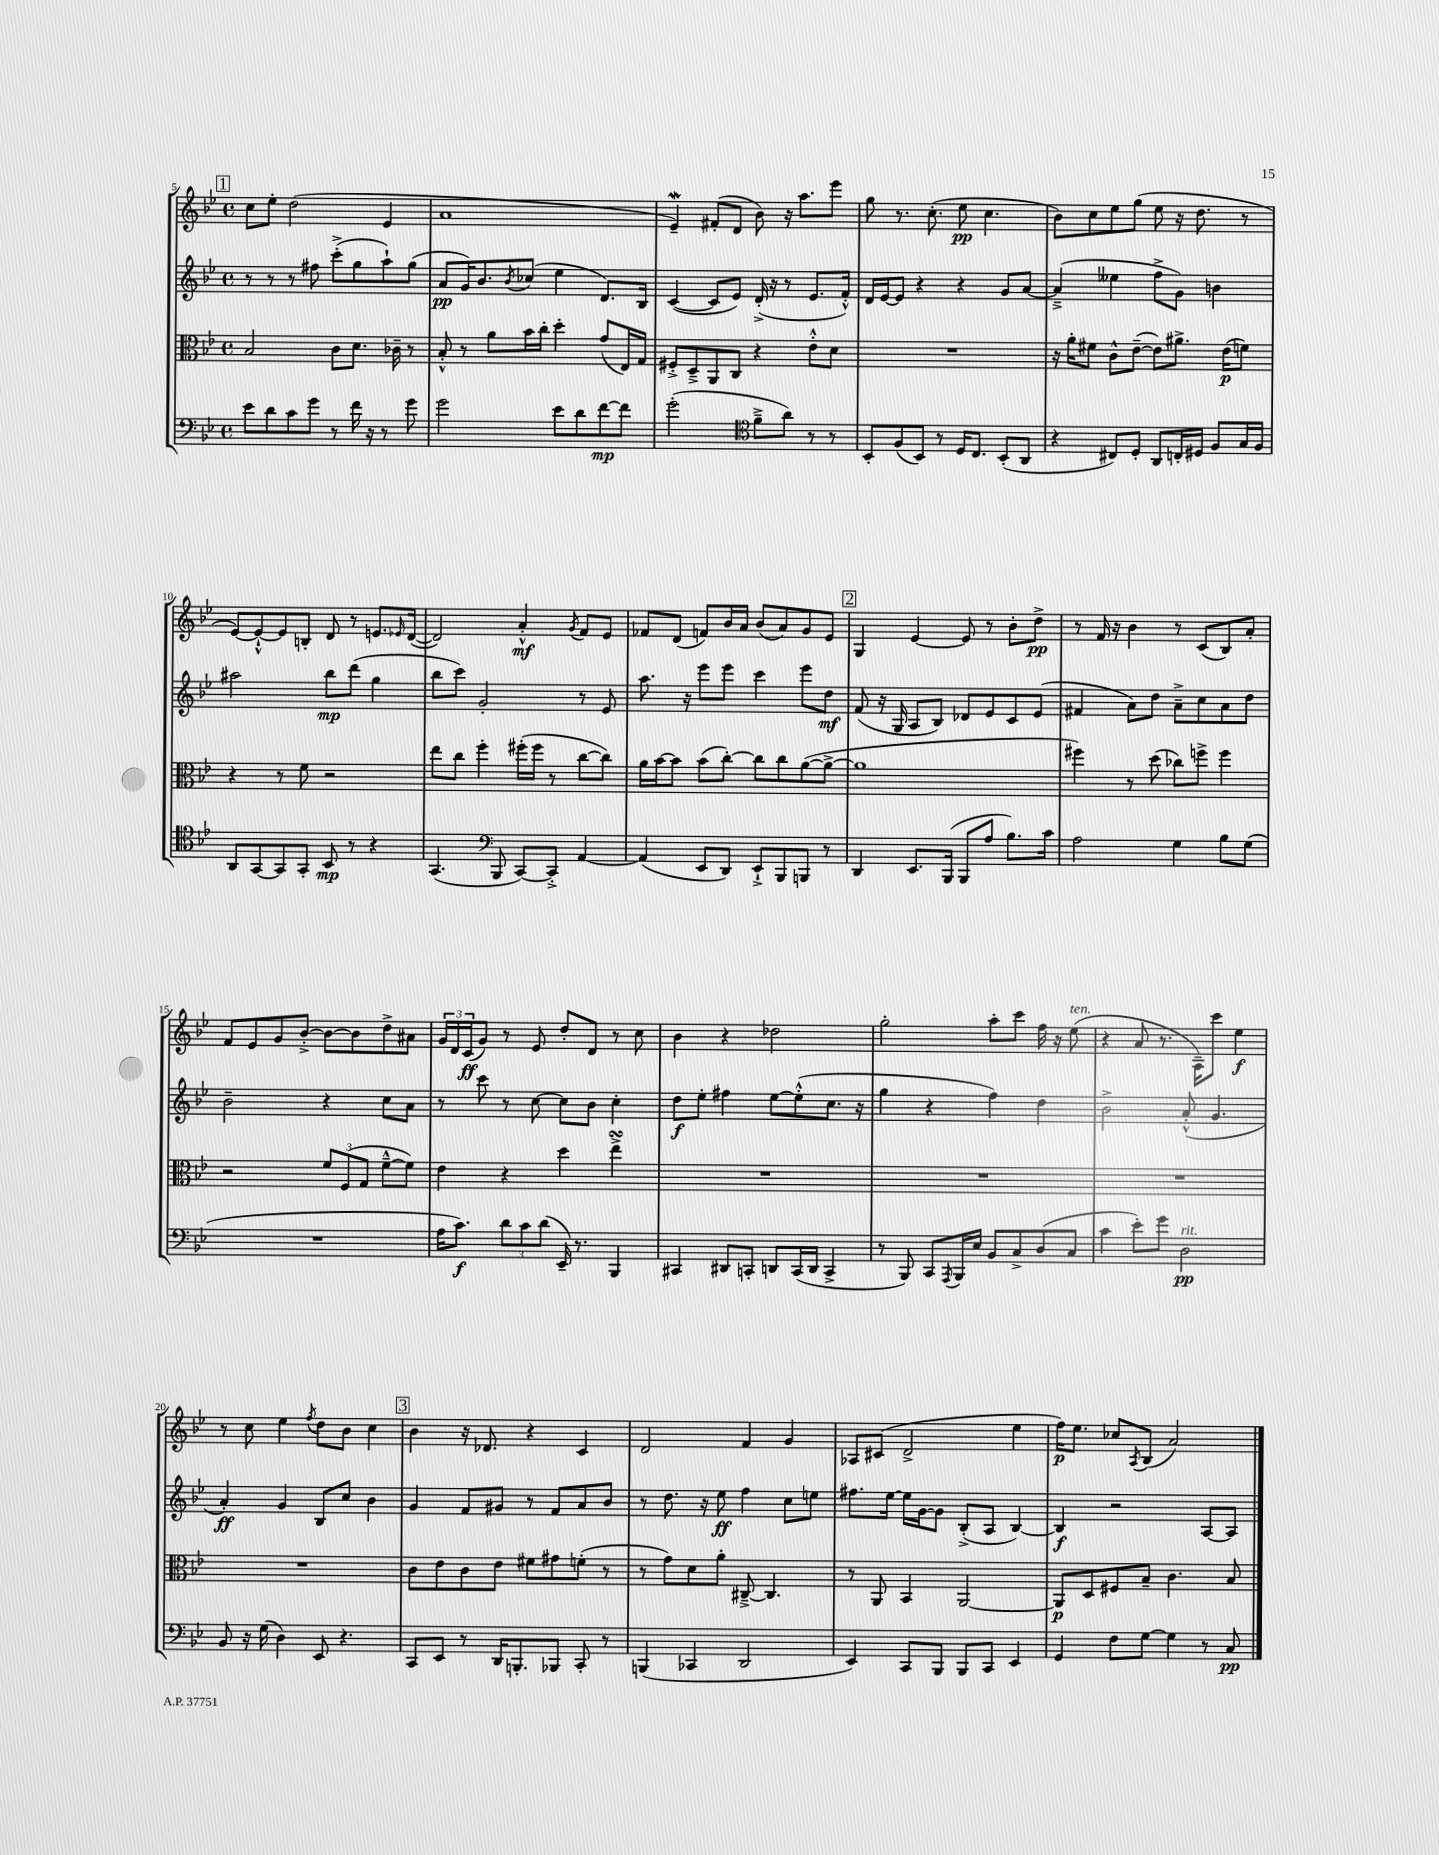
<<
\new StaffGroup <<
\new Staff = "s0" {
    \clef treble \key bes \major \defaultTimeSignature \time 4/4
    \mark \markup { \box "1" } c''8 ees''8-. d''2( ees'4 |
    a'1 |
    ees'4--\mordent) fis'8-.( d'8 bes'8) r16 a''8. ees'''8 |
    g''8 r8. c''8.-.( ees''8\pp c''4. |
    bes'8) c''8 ees''8 g''8( ees''8 r16 d''8. r8 |
    ees'8~) ees'8~-!-^ ees'8 b8-. d'8 r8 e'8. \grace { ees'16 } d'16~( |
    d'2) a'4-.-^\mf \acciaccatura { g'8 } f'8 ees'8 |
    fes'8 d'8( f'8) bes'16 a'16 bes'8( a'8) g'8 ees'8 |
    \mark \markup { \box "2" } g4 ees'4~ ees'8 r8 bes'8-. d''8->\pp |
    r8 f'16 r16 bes'4 r8 c'8( bes8) a'8-. |
    f'8 ees'8 g'8 bes'8~-.-> bes'8~ bes'8 d''8-> ais'8 |
    \tuplet 3/2 { g'16 d'16 c'16\ff( } g'8) r8 ees'8 d''8-. d'8 r8 c''8 |
    bes'4 r4 des''2 |
    g''2-. a''8-. c'''8 f''16 r16 ees''8^\markup { \italic "ten." }( |
    r4 a'8 r8. a16--) c'''8 ees''4\f |
    r8 c''8 ees''4 \acciaccatura { f''8 } d''8 bes'8 c''4 |
    \mark \markup { \box "3" } bes'4 r16 des'8. r4 c'4 |
    d'2 f'4 g'4 |
    aes8 cis'8( d'2-> ees''4 |
    f''16\p) ees''8. ces''8 \acciaccatura { a8 } bes8( a'2) \bar "|." |
}
\new Staff = "s1" {
    \clef treble \key bes \major \defaultTimeSignature \time 4/4
    \mark \markup { \box "1" } r8 r8 r8 fis''8 c'''8-.->( g''8 a''8-!) g''8( |
    a'8\pp g'16) bes'8. \acciaccatura { bes'8 } ces''8( ees''4 d'8.) bes16 |
    c'4~( c'8 ees'8) d'16-.->( r16 r8 ees'8. f'16-.-^) |
    d'16 ees'16~ ees'8 r4 r4 g'8 a'8~ |
    a'4--->( eeses''4 f''8-> g'8) b'4 |
    ais''2 bes''8\mp d'''8( g''4 |
    bes''8 c'''8) g'2-. r8 ees'8 |
    a''8. r16 ees'''8 ees'''8 c'''4 ees'''8 d''8\mf |
    \mark \markup { \box "2" } f'8( r16 g16 a8 bes8) des'8 ees'8 c'8 ees'8( |
    fis'4 a'8) d''8 a'8---> c''8 a'8 d''8 |
    bes'2-- r4 c''8 a'8 |
    r8 c'''8 r8 c''8~ c''8 bes'8 c''4-. |
    d''8\f ees''8-. fis''4 ees''8~ ees''8-.-^( c''8. r16 |
    g''4 r4 f''4) d''4 |
    bes'2-> a'8-.-^( g'4. |
    a'4-.\ff) g'4 bes8 c''8 bes'4 |
    \mark \markup { \box "3" } g'4 f'8 gis'8 r8 f'8 a'8 bes'8 |
    r8 d''8. r16 ees''8\ff f''4 c''8 e''8 |
    fis''8. ees''16~ ees''16 g'16~ g'8 bes8-.->( a8 bes4~) |
    bes4\f r2 a8~ a8 \bar "|." |
}
\new Staff = "s2" {
    \clef alto \key bes \major \defaultTimeSignature \time 4/4
    \mark \markup { \box "1" } bes2 c'8 d'8. ces'16-- r8 |
    bes8-.-^ r8 a'8 bes'16 c''16-. d''4-. g'8( ees16) g16 |
    fis8-.-> d8---> a,8 c8 r4 ees'8-.-^ d'8 |
    R1 |
    r16 a'16-. fis'8 c'8-^ ees'8~--( ees'8) ais'8.-> ees'16\p( f'8) |
    r4 r8 f'8 r2 |
    ees''8 c''8 f''4-. fis''16-.( fis''16 r8 c''8~ c''8) |
    a'16 bes'16~ bes'8 bes'8( c''8~-.) c''8 c''8 a'8~( a'8~-> |
    \mark \markup { \box "2" } a'1 |
    fis''4) r8 d''8( ces''8) f''8-> f''4 |
    r2 \tuplet 3/2 { f'8 f8( g8 } f'8~---^ f'8) |
    ees'4 r4 d''4 ees''4->\turn |
    R1 |
    R1 |
    R1 |
    R1 |
    \mark \markup { \box "3" } c'8 ees'8 c'8 ees'8 fis'8 gis'8 f'8-.( r8 |
    r8 g'8) d'8 a'8-. cis8~---> cis4. |
    r8 a,8 bes,4 a,2~ |
    a,8\p d8 fis8 bes8-- c'4. bes8 \bar "|." |
}
\new Staff = "s3" {
    \clef bass \key bes \major \defaultTimeSignature \time 4/4
    \mark \markup { \box "1" } ees'8 d'8 c'8 g'8 r8 f'16 r16 r8 g'8 |
    g'2 ees'8 d'8 f'8~\mp f'8 |
    g'2-.( \clef tenor f'8---> a'8) r8 r8 |
    bes,8-. f8( bes,8) r8 d16 c8. bes,8-.( a,8 |
    r4 cis8) d8-. a,8 c16-. dis16 f8 g16 f16 |
    a,8 g,8~ g,8 g,8-. bes,8\mp r8 r4 |
    g,4.( \clef bass bes,,8 c,8~) c,8-.-> a,4~ |
    a,4( ees,8 d,8) ees,8-!-> bes,,8 b,,8 r8 |
    \mark \markup { \box "2" } d,4 ees,8. bes,,16( bes,,8 a8 bes8.) c'16 |
    a2 g4 bes8 g8( |
    R1 |
    a16 c'8.\f) \tuplet 3/2 { d'8 c'8 d'8( } ees,16--) r8. bes,,4 |
    cis,4 dis,8 c,8-. d,8 c,16( d,16 c,4-> |
    r8 bes,,8) c,8 \acciaccatura { a,,8 } bes,,16 ees16 bes,8 c8-> d8( c8 |
    c'4 ees'8-.) g'8 d2\pp^\markup { \italic "rit." } |
    bes,8 r16 g16( d4) ees,8 r4. |
    \mark \markup { \box "3" } c,8 ees,8 r8 d,16 b,,8.-. bes,,8 c,8-. r8 |
    b,,4( ces,4 d,2 |
    ees,4) c,8 bes,,8 bes,,8 c,8 ees,4 |
    g,4 f8 g8~ g4 r8 c8\pp \bar "|." |
}
>>
>>
\layout { \context { \Score currentBarNumber = #5 } }
